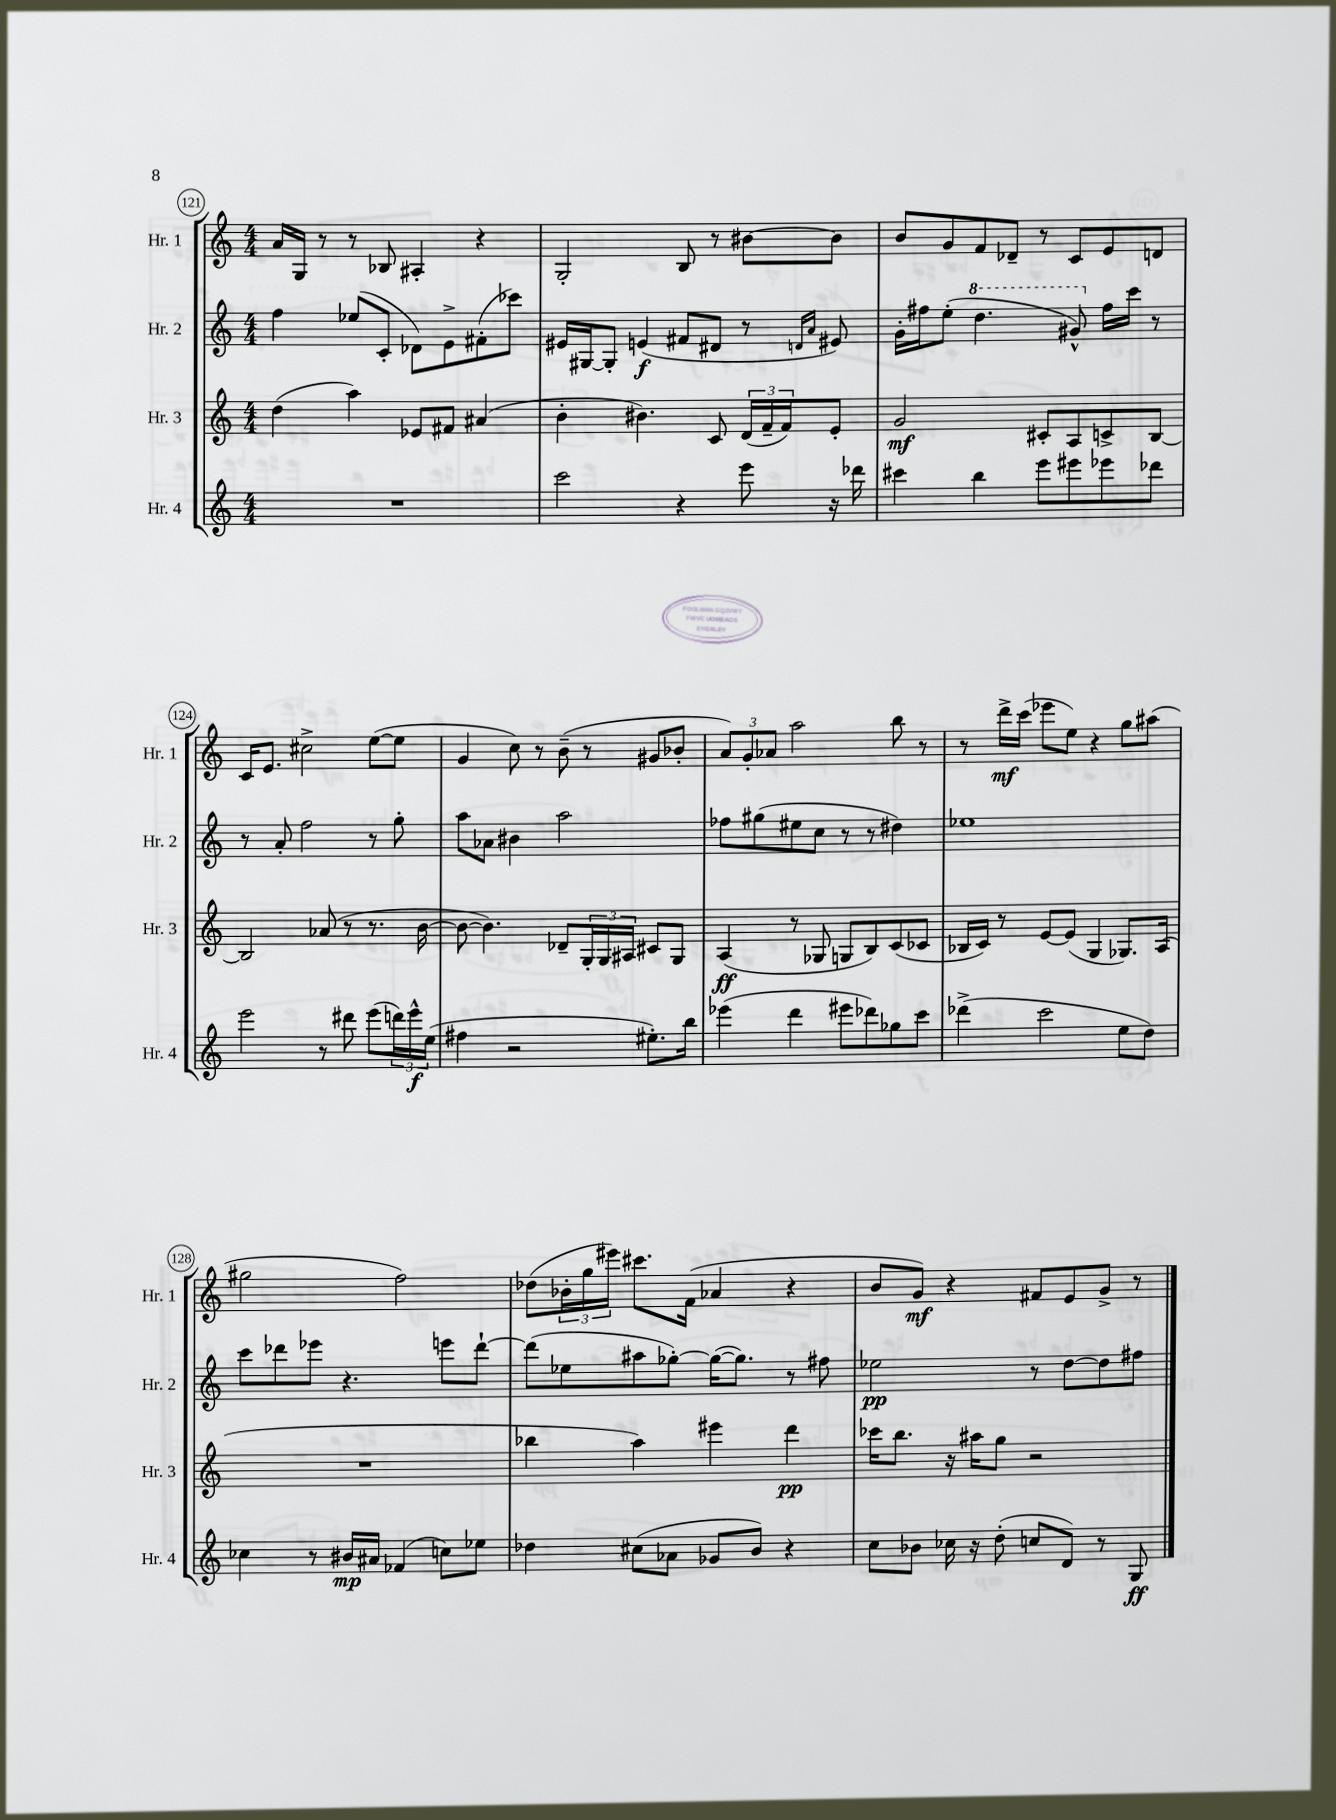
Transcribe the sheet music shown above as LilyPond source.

<<
\new StaffGroup <<
\new Staff = "s0" \with { instrumentName = "Hr. 1" shortInstrumentName = "Hr. 1" } {
    \clef treble \key c \major \numericTimeSignature \time 4/4
    a'16 g16 r8 r8 bes8 ais4-. r4 |
    g2-. b8 r8 bis'8~ bis'8 |
    b'8 g'8 f'8 des'8-- r8 c'8 e'8 d'8 |
    c'16 e'8. cis''2-> e''8~( e''8 |
    g'4 c''8) r8 b'8--( r8 gis'8 bes'8-. |
    \tuplet 3/2 { a'8) g'8-. aes'8 } a''2 b''8 r8 |
    r8 d'''16->\mf c'''16( ees'''8 e''8) r4 g''8 ais''8( |
    gis''2 f''2) |
    des''8( \tuplet 3/2 { bes'16-. g''16 eis'''16) } cis'''8. f'16( aes'4 r4 |
    b'8 g'8\mf) r4 fis'8 e'8 g'8-> r8 \bar "|." |
}
\new Staff = "s1" \with { instrumentName = "Hr. 2" shortInstrumentName = "Hr. 2" } {
    \clef treble \key c \major \numericTimeSignature \time 4/4
    f''4 ees''8( c'8-. des'8) e'8-> fis'8-.( ces'''8) |
    eis'16 gis16~ gis8-. e'4\f( fis'8 dis'8 r8 \grace { d'16 a'16 } eis'8) |
    g'16-. fis''16 e''8-.( \ottava #1 d'''4. gis''8-^) \ottava #0 fis''16 c'''16 r8 |
    r8 a'8-. f''2 r8 g''8-. |
    a''8 aes'8 bis'4 a''2 |
    fes''8 gis''8( eis''8 c''8 r8 r8 dis''4) |
    ees''1 |
    c'''8 des'''8 ees'''8 r4. e'''8 des'''8~-! |
    des'''8( ees''8 ais''8 ges''8~-.) ges''16~( ges''8.) r8 fis''8 |
    ees''2\pp r8 d''8~ d''8 fis''8 \bar "|." |
}
\new Staff = "s2" \with { instrumentName = "Hr. 3" shortInstrumentName = "Hr. 3" } {
    \clef treble \key c \major \numericTimeSignature \time 4/4
    d''4( a''4) ees'8 fis'8 ais'4( |
    b'4-. bis'4.) c'8 \tuplet 3/2 { d'16( f'16-- f'16) } e'8-. |
    g'2\mf cis'8-. a8 c'8-> b8~ |
    b2 aes'8( r8 r8. b'16~ |
    b'8~ b'4.) des'8-- \tuplet 3/2 { g16-. g16 ais16 } cis'8 g8 |
    a4\ff( r8 ges8 g8 b8) c'8( ces'8 |
    bes16 c'16) r8 e'8~ e'8( g4 ges8.) a16( |
    R1 |
    bes''4 a''4) eis'''4 d'''4\pp |
    ces'''16 b''8. r16 ais''16 g''8 r2 \bar "|." |
}
\new Staff = "s3" \with { instrumentName = "Hr. 4" shortInstrumentName = "Hr. 4" } {
    \clef treble \key c \major \numericTimeSignature \time 4/4
    R1 |
    c'''2 r4 e'''8 r16 des'''16 |
    cis'''4 b''4 e'''8 eis'''8 ees'''8 des'''8 |
    e'''2 r8 dis'''8 e'''8( \tuplet 3/2 { d'''16) e'''16-^\f e''16( } |
    fis''4 r2 eis''8.-.) b''16 |
    ees'''4( d'''4 eis'''8 des'''8) ges''8 c'''8 |
    des'''4->( c'''2 e''8 d''8) |
    ces''4 r8 bis'16\mp ais'16 fes'4( c''8) ees''8 |
    des''4 cis''8( aes'8 ges'8 b'8) r4 |
    c''8 bes'8 ces''16 r16 d''8-.( c''8 d'8) r8 g8\ff \bar "|." |
}
>>
>>
\layout { \context { \Score currentBarNumber = #121 \override BarNumber.stencil = #(make-stencil-circler 0.1 0.3 ly:text-interface::print) } }
